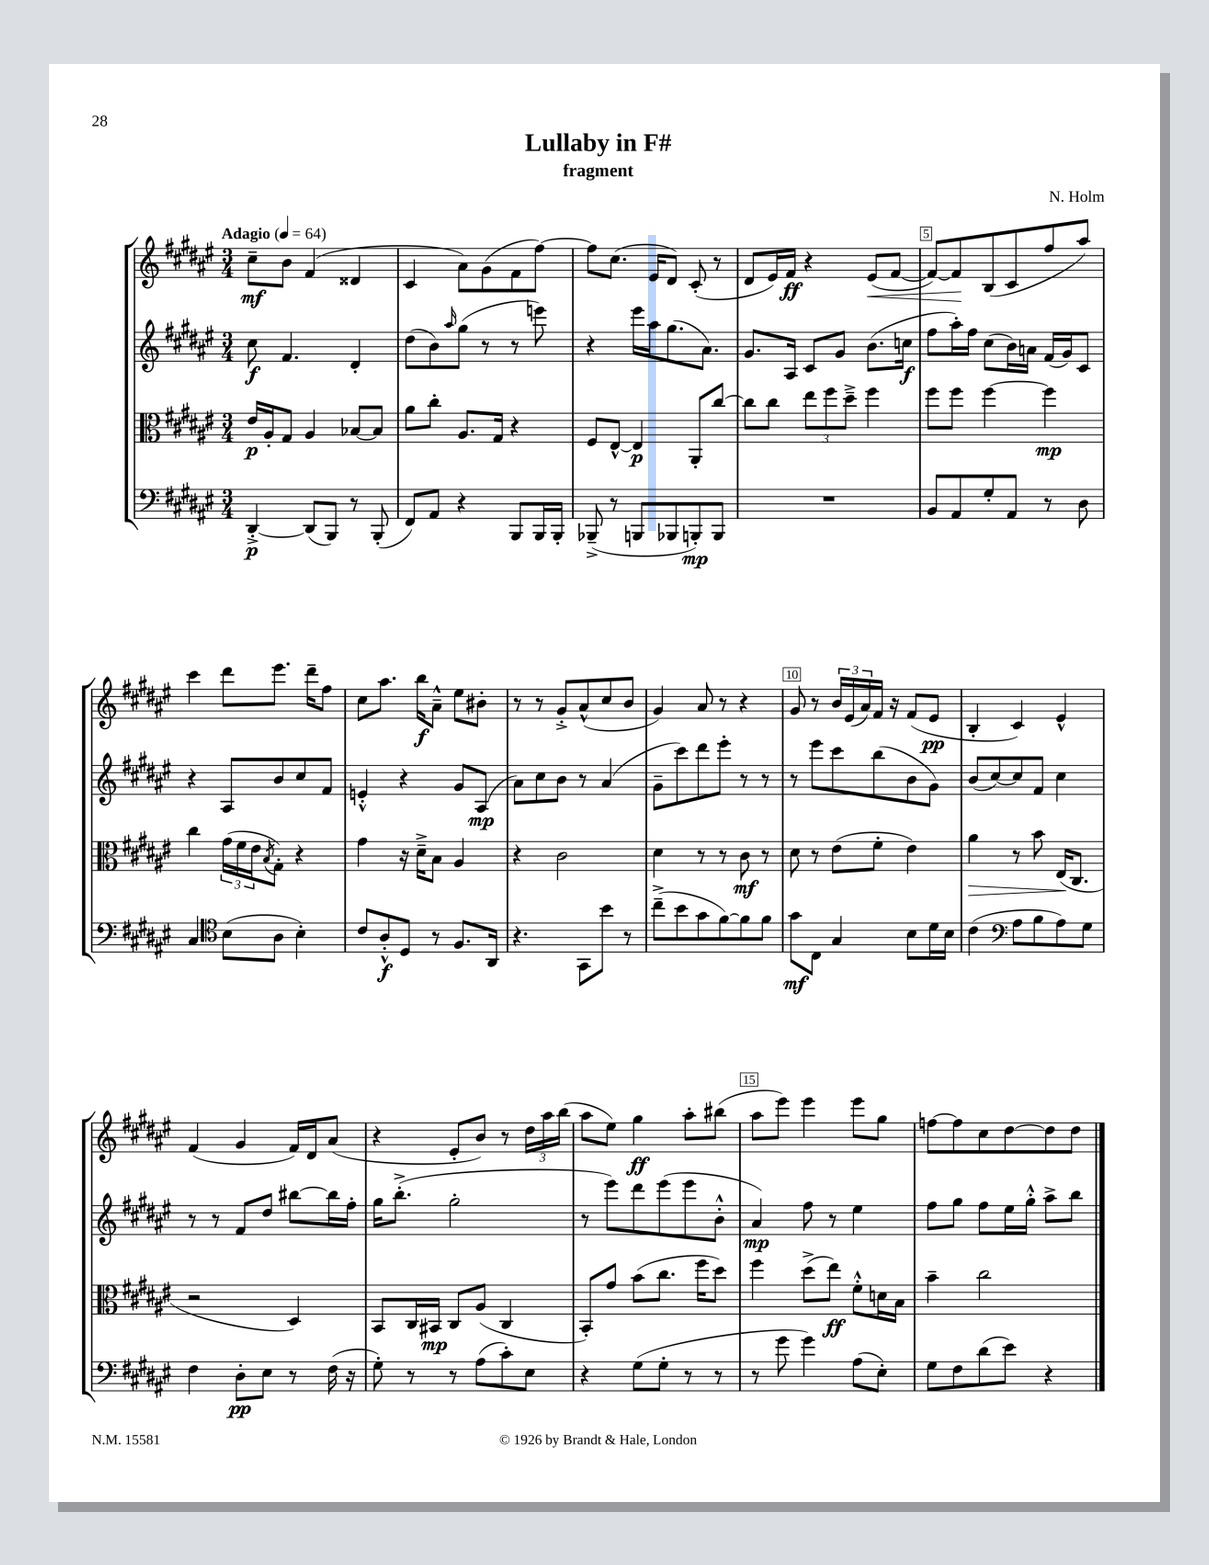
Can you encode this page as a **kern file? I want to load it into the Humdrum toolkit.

**kern	**kern	**kern	**kern
*staff4	*staff3	*staff2	*staff1
*clefF4	*clefC3	*clefG2	*clefG2
*k[f#c#g#d#a#e#]	*k[f#c#g#d#a#e#]	*k[f#c#g#d#a#e#]	*k[f#c#g#d#a#e#]
*M3/4	*M3/4	*M3/4	*M3/4
*MM64	*MM64	*MM64	*MM64
[4DD#'^/	16e#/LL	8cc#\	8cc#~\L
.	16A#'/J	.	.
.	8G#/J	4.f#/	8b\J
(8DD#/]L	4A#/	.	(4f#/
8BBB/J)	.	.	.
8r	[8B-/L	4d#'/	4d##/
(8BBB'/	8B-/]J	.	.
=	=	=	=
8FF#/L)	8a#\L	(8dd#\L	4c#/
8AA#/J	8cc#'\J	8b\)	.
.	.	16qqaa#/	.
4r	8.A#/L	(8gg#\J	8a#\L)
.	.	8r	(8g#\
.	16G#/Jk	.	.
8BBB/L	4r	8r	8f#\
16BBB/L	.	8eee\)	[8ff#\J)
16BBB'/JJ	.	.	.
=	=	=	=
(8BBB-~^/	8F#/L	4r	8ff#\]L
8r	[8E#^^/J	.	(8.cc#\J
8BBB/L	4E#/]	16eee#\LL	.
.	.	16aa#\J	16e#/LK
8BBB-/	.	(8.gg#\	8d#/J)
8BBB'/)	8AA#'/L	.	(8c#'/
.	.	8.a#\J)	.
8BBB/J	[8cc#/J	.	8r
=	=	=	=
2.r	8cc#\]L	8.g#/L	8d#/L
.	8cc#\J	.	16e#/L)
.	.	16A#/Jk	16f#/JJ
.	12ee#\L	8c#/L	4r
.	12ff#\	.	.
.	.	8g#/J	.
.	12dd#~^\J	.	.
.	4ff#\	(8.b\L	(8e#/L
.	.	.	[8f#/J
.	.	16cc\Jk	.
=	=	=	=
8BB/L	8ff#\L	8ff#\L	8f#/_L)
8AA#/	8ff#\J	16aa#'\L)	8f#/]
.	.	16ff#\JJ	.
8G#'/	[4ff#\	(8cc#\L	(8B/
8AA#/J	.	16b\L)	8c#/
.	.	16a\JJ	.
8r	4ff#\]	(16f#/LL	8ff#/
.	.	16g#/J)	.
8D#\	.	8c#/J	8aa#/J)
=	=	=	=
4C#/	4cc#\	4r	4ccc#\
*clefC4	*	*	*
(8B\L	(24g#\LL	8A#/L	8ddd#\L
.	24f#\	.	.
.	24e#\J	.	.
.	8qB/	.	.
8A#\J	8G#'\J)	8b/	8.eee#\J
4B'\)	4r	8cc#/	.
.	.	.	16ddd#~\LK
.	.	8f#/J	8ff#\J
=	=	=	=
8c#/L	4g#\	4e'^^/	8cc#\L
8A#'^^/	.	.	8.aa#\J
8D#/J	16r	4r	.
.	16d#~^\LK	.	16bb\LK
8r	8B\J	.	8a#~^^\J
8.F#/L	4A#/	8g#/L	8ee#\L
.	.	(8A#/J	8b#'\J
16AA#/Jk	.	.	.
=	=	=	=
4.r	4r	8a#\L)	8r
.	.	8cc#\	8r
.	2c#\	8b\J	8g#'^/L
8GG#\L	.	8r	(8a#^^/
8b\J	.	(4a#/	8cc#/
8r	.	.	8b/J
=	=	=	=
(8cc#~^\L	4d#\	8g#~\L	4g#/)
8b\	.	8ccc#\)	.
8g#\	8r	8ddd#\	8a#/
[8f#\)	8r	8eee#'\J	8r
8f#\]	8c#\	8r	4r
8f#\J	8r	8r	.
=	=	=	=
8g#\L	8d#\	8r	8g#/
8C#\J	8r	8eee#\L	8r
4G#/	(8e#\L	8ccc#\	24b/LL
.	.	.	(24e#/
.	.	.	24a#/)
.	8f#'\J	(8bb\	16f#/JJ
.	.	.	16r
8B\L	4e#\)	8b\	(8f#/L
16d#\L	.	8g#\J)	8e#/J
16B\JJ	.	.	.
=	=	=	=
(4c#\	4a#\	(8b/L	4B'/
.	.	[8cc#/)	.
*clefF4	*	*	*
8A#\L	8r	8cc#/]	4c#/)
8B\	8b\	8f#/J	.
8A#\)	(16E#/LK	4cc#\	4e#^^/
.	8.C#/J	.	.
8G#\J	.	.	.
=	=	=	=
4F#\	2r	8r	(4f#/
.	.	8r	.
8D#'\L	.	8f#/L	4g#/
8E#\J	.	8dd#/J	.
8r	4D#/)	[8bb#\L	16f#/LL)
.	.	.	16d#/J
(16F#\	.	16bb#\]L	(8a#/J
16r	.	16ff#'\JJ	.
=	=	=	=
8G#'\)	8BB/L	16gg#\LK	4r
.	.	(8.bb'^\J	.
8r	16C#/L	.	.
.	16BB#/JJ	.	.
8r	8C#/L	2gg#'\	8e#'/L
(8A#\L	(8A#/J	.	8b/J)
8c#'\)	4C#/	.	8r
8E#\J	.	.	24dd#\LL
.	.	.	24aa#\
.	.	.	(24bb\JJ
=	=	=	=
4r	8BB'/L)	8r	8aa#\L
.	8g#/J	8eee#\L)	8ee#\J)
(8G#\L	(8b\L	8ddd#\	4gg#\
8G#'\J	8.cc#\J	(8eee#\	.
8r	.	8eee#\	8aa#'\L
.	16ff#\LK	.	.
8r	8dd#\J)	8b'^^\J	(8bb#\J
=	=	=	=
8r	4ff#\	4a#/)	8aa#\L
8g#\	.	.	8eee#\J)
4g#\)	(8dd#^\L	8ff#\	4eee#\
.	8ee#\J)	8r	.
(8A#\L	8f#'^^\L	4ee#\	8eee#\L
8E#'\J)	16d\L	.	8gg#\J
.	16B\JJ	.	.
=	=	=	=
8G#\L	4b~\	8ff#\L	[8ff\L
8F#\	.	8gg#\J	8ff\]
(8d#\	2cc#\	8ff#\L	8cc#\
8e#\J)	.	16ee#\L	[8dd#\
.	.	16gg#'^^\JJ	.
4r	.	8aa#^\L	8dd#\]
.	.	8bb\J	8dd#\J
==	==	==	==
*-	*-	*-	*-
